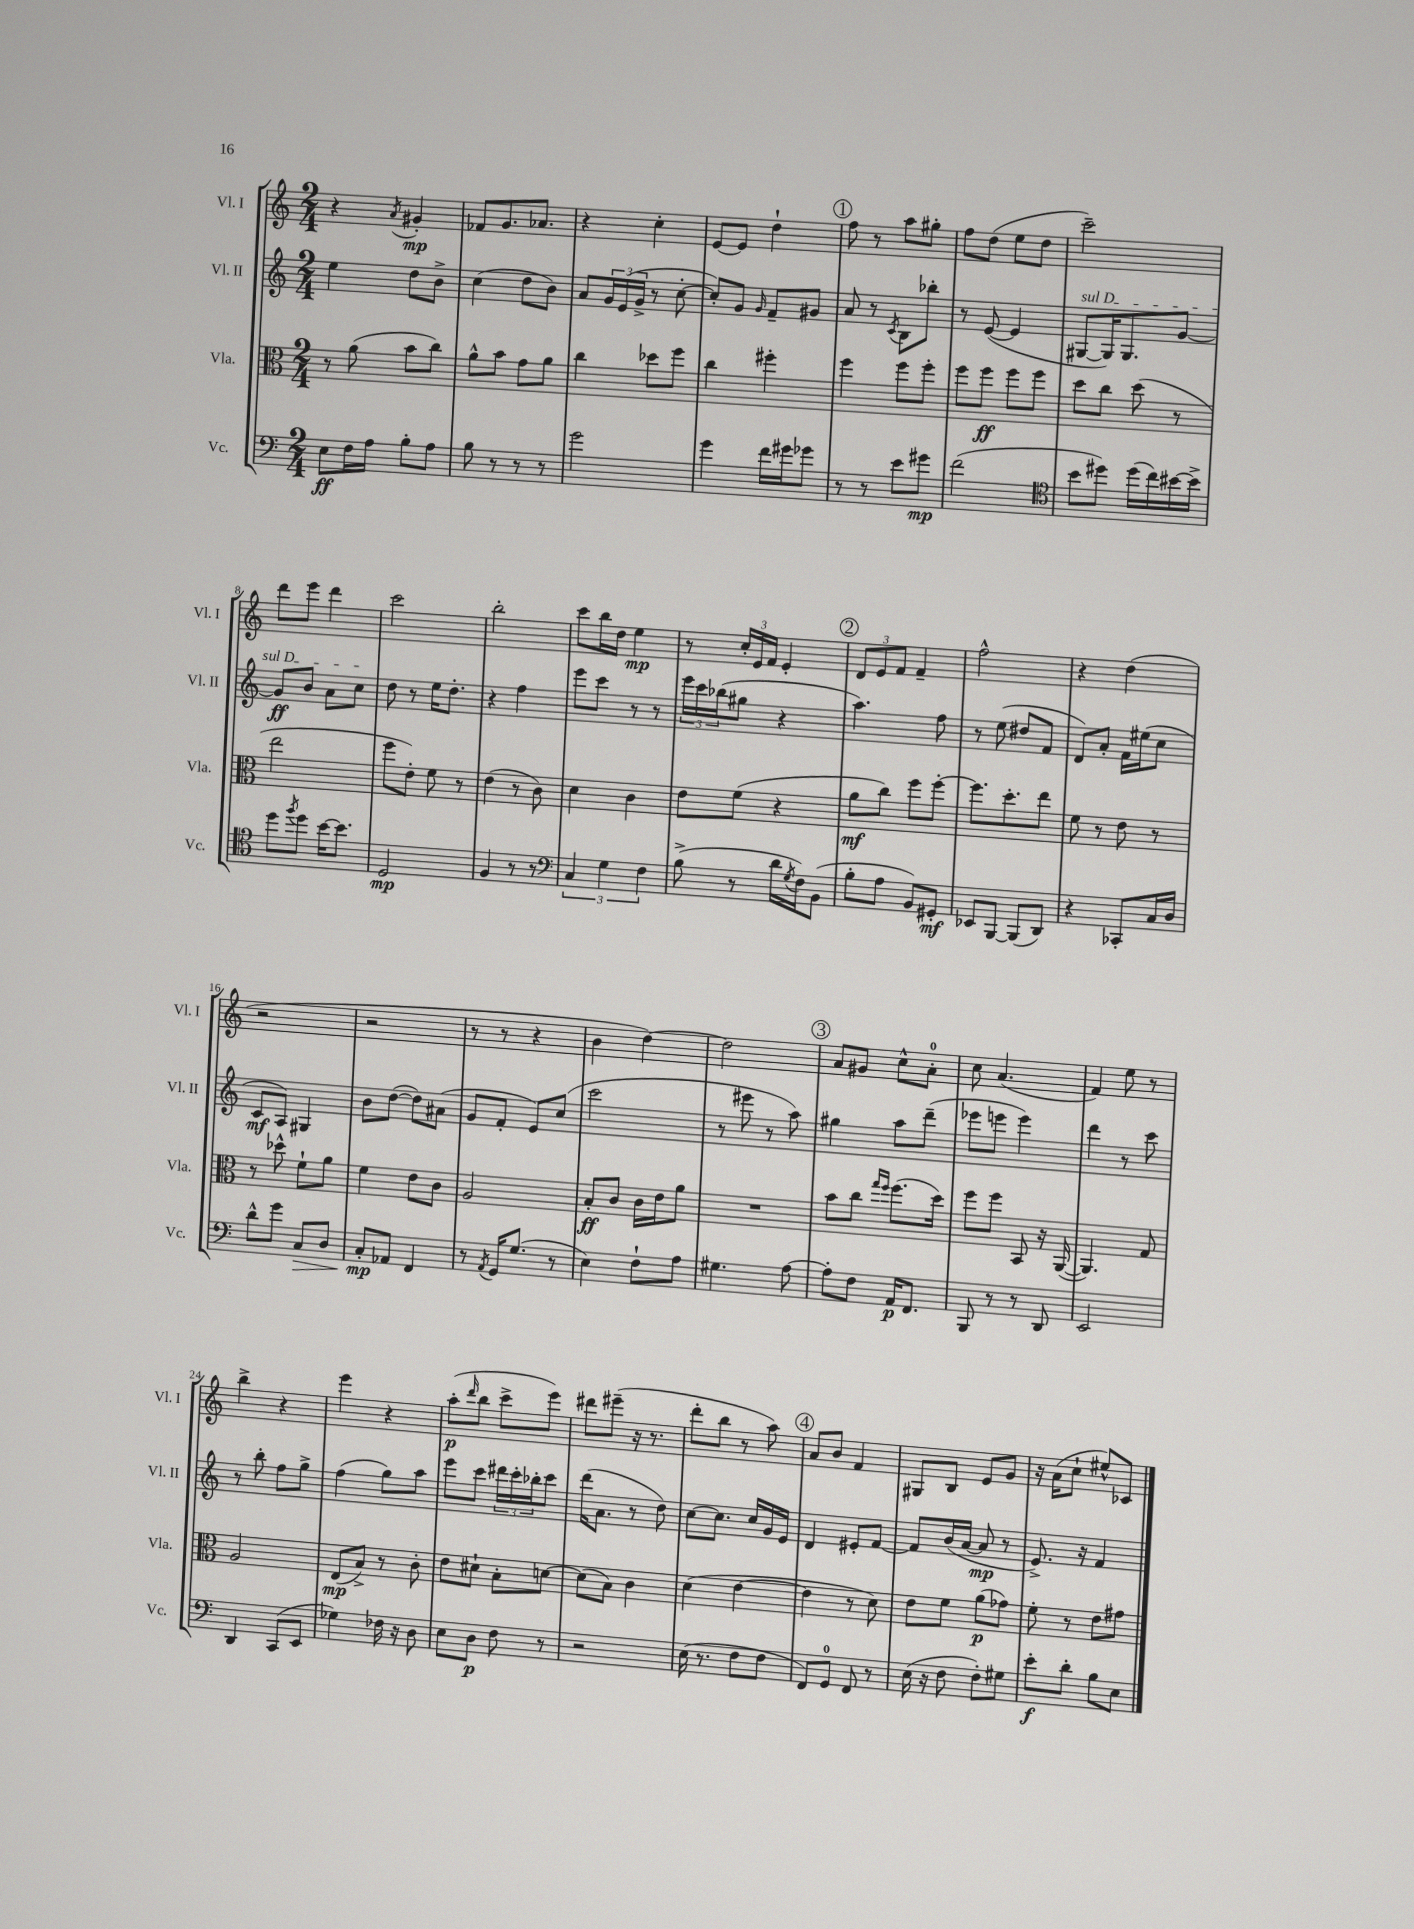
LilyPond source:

<<
\new StaffGroup <<
\new Staff = "s0" \with { instrumentName = "Vl. I" shortInstrumentName = "Vl. I" } {
    \clef treble \key c \major \numericTimeSignature \time 2/4
    r4 \acciaccatura { a'8 } gis'4-.\mp |
    fes'8 g'8. aes'8. |
    r4 c''4-. |
    e'8~ e'8 d''4-! |
    \mark \markup { \circle "1" } f''8 r8 a''8 gis''8-. |
    f''8 d''8( e''8 d''8 |
    c'''2--) |
    d'''8 e'''8 d'''4 |
    c'''2 |
    b''2-. |
    c'''8 b''16 d''16 e''4\mp |
    r8 \tuplet 3/2 { c''16-. e'16 f'16 } e'4-. |
    \mark \markup { \circle "2" } \tuplet 3/2 { d'8 e'8 f'8 } f'4-- |
    f''2-^ |
    r4 d''4( |
    r2 |
    r2 |
    r8 r8 r4 |
    b'4 d''4~) |
    d''2 |
    \mark \markup { \circle "3" } a'8 gis'8 c''8-^ a'8-0-. |
    c''8 a'4.( |
    f'4) e''8 r8 |
    b''4-> r4 |
    e'''4 r4 |
    a''8-.\p( \grace { d'''16 } b''8 c'''8-> e'''8) |
    dis'''8 eis'''8--( r16 r8. |
    d'''8-. b''8 r8 a''8) |
    \mark \markup { \circle "4" } a'8 b'8 f'4 |
    gis8 b8 e'8 g'8 |
    r16 a'16( c''8-! eis''8-^) ces'8 \bar "|." |
}
\new Staff = "s1" \with { instrumentName = "Vl. II" shortInstrumentName = "Vl. II" } {
    \clef treble \key c \major \numericTimeSignature \time 2/4
    e''4 d''8 b'8-> |
    c''4( d''8 b'8) |
    a'8 \tuplet 3/2 { g'16 e'16( g'16-> } r8 c''8~-. |
    c''8-.) g'8 \grace { g'16 } f'8-- gis'8 |
    \mark \markup { \circle "1" } a'8 r8 \acciaccatura { c'8 } b8 bes''8-. |
    r8 e'8~( e'4 |
    \once \override TextSpanner.bound-details.left.text = \markup { \italic "sul D" } gis8~\startTextSpan gis16) gis8. g'8~ |
    g'8\ff b'8 a'8 c''8\stopTextSpan |
    d''8 r8 e''16 d''8.-. |
    r4 f''4 |
    e'''8 c'''8 r8 r8 |
    \tuplet 3/2 { e'''16 c'''16 bes''16( } gis''8 r4 |
    \mark \markup { \circle "2" } a''4.) f''8 |
    r8 e''8( dis''8 f'8 |
    d'8) a'8-. f'16 eis''16( c''8 |
    c'8\mf a8) gis4 |
    b'8 d''8~( d''8) ais'8( |
    g'8 f'8-. e'8) c''8( |
    c'''2 |
    r8 eis'''8 r8 a''8) |
    \mark \markup { \circle "3" } gis''4 a''8 d'''8--( |
    ees'''8 e'''8 e'''4) |
    d'''4 r8 c'''8 |
    r8 b''8-. f''8 g''8-> |
    f''4( g''8) a''8 |
    e'''8 c'''8 \tuplet 3/2 { dis'''16 c'''16-. bes''16-. } c'''8 |
    d'''16( a'8. r8 d''8) |
    c''8~ c''8. c''16 g'16 e'16 |
    \mark \markup { \circle "4" } d'4 eis'8-. f'8~ |
    f'8 b'16( a'16~ a'8\mp r8 |
    e'8.->) r16 f'4 \bar "|." |
}
\new Staff = "s2" \with { instrumentName = "Vla." shortInstrumentName = "Vla." } {
    \clef alto \key c \major \numericTimeSignature \time 2/4
    r8 a'8( b'8 c''8) |
    a'8-^ b'8 g'8 a'8 |
    c''4 des''8 f''8 |
    c''4 fis''4-. |
    \mark \markup { \circle "1" } f''4 f''8 f''8-. |
    f''8 f''8\ff f''8 f''8 |
    d''8 c''8 d''8( r8 |
    e''2 |
    f''8 e'8-.) f'8 r8 |
    e'4( r8 c'8) |
    d'4 c'4 |
    e'8 f'8( r4 |
    \mark \markup { \circle "2" } a'8\mf c''8) f''8 f''8~-. |
    f''8. d''8.-. e''8 |
    f'8 r8 e'8 r8 |
    r8 des''8-^ f'8-! a'8 |
    f'4 e'8 c'8 |
    a2 |
    b8-.\ff c'8 c'16 e'16 a'8 |
    R2 |
    \mark \markup { \circle "3" } b'8 c''8 \grace { g''16 f''16 } f''8.( d''16) |
    f''8 f''8 b,8 r16 a,16~( |
    a,4.) g8 |
    a2 |
    e8\mp( b8->) r8 c'8-. |
    e'8 dis'8-! b8-. d'8~ |
    d'8( b8) c'4 |
    d'4( e'4~ |
    \mark \markup { \circle "4" } e'4 r8 d'8) |
    e'8 f'8 a'8\p( ges'8) |
    f'8-. r8 e'8 gis'8 \bar "|." |
}
\new Staff = "s3" \with { instrumentName = "Vc." shortInstrumentName = "Vc." } {
    \clef bass \key c \major \numericTimeSignature \time 2/4
    e8\ff f16 a16 b8-. a8 |
    b8 r8 r8 r8 |
    g'2 |
    g'4 f'16 gis'16 ges'8 |
    \mark \markup { \circle "1" } r8 r8 e'8 gis'8\mp |
    f'2( |
    \clef tenor b'8 dis''8) dis''16( c''16) bis'16~ bis'16-> |
    d''8 \acciaccatura { f''8 } d''8 b'16~ b'8. |
    d2\mp |
    f4 r8 r8 |
    \clef bass \tuplet 3/2 { c4 g4 f4 } |
    b8->( r8 d'16 \acciaccatura { g8 } f16) b,8( |
    \mark \markup { \circle "2" } b8-. a8 b,8) gis,8-.\mf |
    ees,8 b,,8~ b,,8( d,8) |
    r4 ces,8-. c16 d16 |
    d'8-^ g'8 c8\> d8 |
    c8-.\mp\! aes,8 f,4 |
    r8 \acciaccatura { a,8 } g,16 g8.( r8 |
    e4) f8-! a8 |
    gis4. a8~ |
    \mark \markup { \circle "3" } a8-. f8 a,16\p f,8. |
    b,,8 r8 r8 d,8 |
    e,2 |
    d,4 c,8( e,8 |
    ges4) fes16 r16 d8 |
    e8 d8\p f8 r8 |
    r2 |
    e16( r8. f8 f8 |
    \mark \markup { \circle "4" } f,8) g,8-0 f,8 r8 |
    e16( r16 f8 f8-.) gis8 |
    e'8-.\f d'8-. b8 e8 \bar "|." |
}
>>
>>
